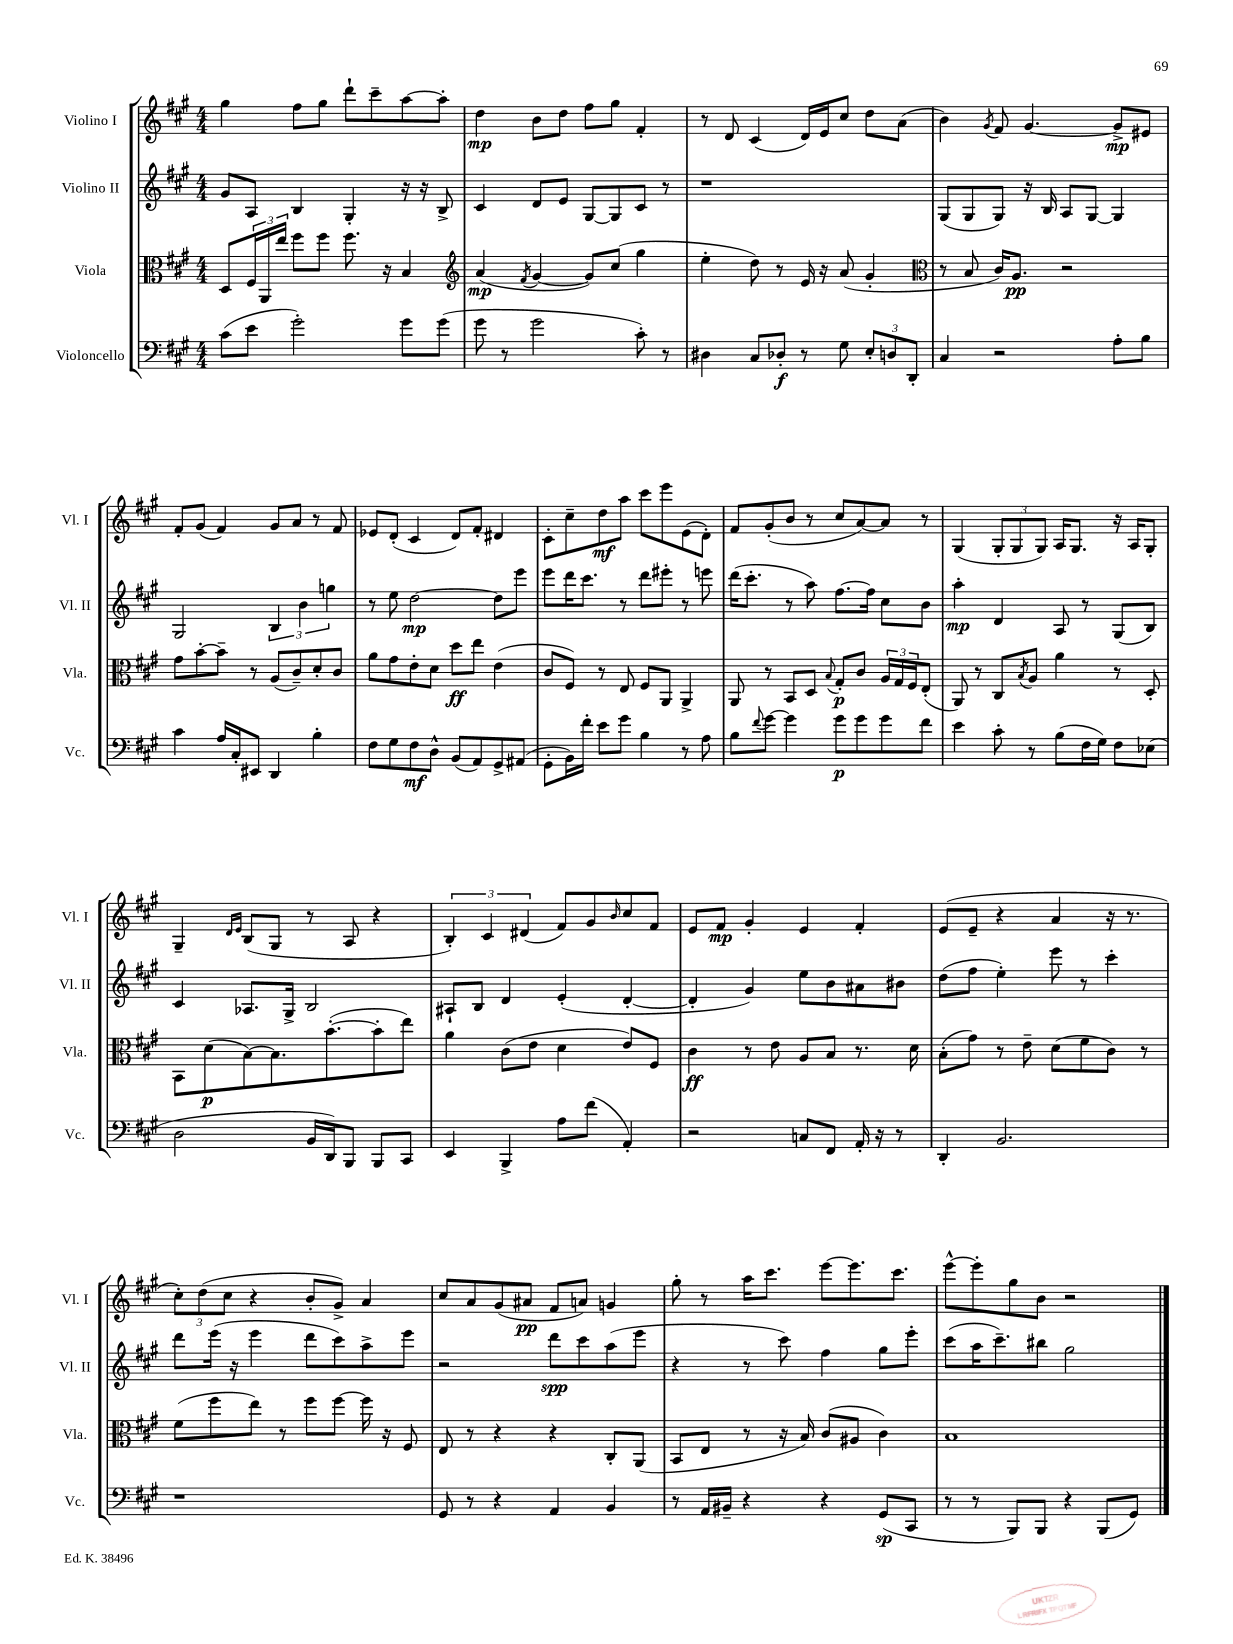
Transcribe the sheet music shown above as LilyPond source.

<<
\new StaffGroup <<
\new Staff = "s0" \with { instrumentName = "Violino I" shortInstrumentName = "Vl. I" } {
    \clef treble \key a \major \numericTimeSignature \time 4/4
    gis''4 fis''8 gis''8 d'''8-! cis'''8-- a''8~ a''8-. |
    d''4\mp b'8 d''8 fis''8 gis''8 fis'4-. |
    r8 d'8 cis'4( d'16) e'16 cis''8 d''8 a'8( |
    b'4) \acciaccatura { gis'8 } fis'8 gis'4.~ gis'8->\mp eis'8 |
    fis'8-. gis'8( fis'4) gis'8 a'8 r8 fis'8 |
    ees'8 d'8-.( cis'4 d'8) fis'8-. dis'4 |
    cis'8-. cis''8-- d''8\mf a''8 cis'''8 e'''8 e'8( d'8-.) |
    fis'8 gis'8-.( b'8 r8 cis''8 a'8~) a'8 r8 |
    gis4( \tuplet 3/2 { gis8-. gis8 gis8) } a16 gis8. r16 a16 gis8-. |
    gis4-- \grace { d'16 e'16 } b8( gis8 r8 a8 r4 |
    \tuplet 3/2 { b4-.) cis'4 dis'4( } fis'8) gis'8 \grace { b'16 } cis''8 fis'8 |
    e'8 fis'8\mp gis'4-. e'4 fis'4-. |
    e'8( e'8-- r4 a'4 r16 r8. |
    \tuplet 3/2 { cis''8-.) d''8( cis''8 } r4 b'8-. gis'8->) a'4 |
    cis''8 a'8 gis'8( ais'8\pp fis'8 a'8) g'4 |
    gis''8-. r8 a''16 cis'''8. e'''8~ e'''8. cis'''8. |
    e'''8~-^ e'''8-. gis''8 b'8 r2 \bar "|." |
}
\new Staff = "s1" \with { instrumentName = "Violino II" shortInstrumentName = "Vl. II" } {
    \clef treble \key a \major \numericTimeSignature \time 4/4
    gis'8 a8 b4 gis4-. r16 r16 b8-> |
    cis'4 d'8 e'8 gis8~ gis8 cis'8 r8 |
    r1 |
    gis8( gis8 gis8) r16 b16 a8 gis8~ gis4 |
    gis2 \tuplet 3/2 { b4 b'4 g''4 } |
    r8 e''8 d''2~\mp d''8 e'''8 |
    e'''8 d'''16 cis'''8. r8 d'''8 eis'''8-. r8 e'''8 |
    d'''16( cis'''8.-. r8 a''8) fis''8.~ fis''16 cis''8 b'8 |
    a''4-.\mp d'4 a8 r8 gis8( b8) |
    cis'4 aes8. gis16-> b2 |
    ais8-! b8 d'4 e'4-.( d'4~-. |
    d'4-. gis'4) e''8 b'8 ais'8 bis'8 |
    d''8( fis''8 e''4-.) e'''8 r8 cis'''4-. |
    d'''8 e'''16( r16 e'''4 d'''8 cis'''8) a''8-> e'''8 |
    r2 d'''8\spp cis'''8 a''8( e'''8 |
    r4 r8 cis'''8) fis''4 gis''8 e'''8-. |
    cis'''8( a''16 cis'''8.--) bis''8 gis''2 \bar "|." |
}
\new Staff = "s2" \with { instrumentName = "Viola" shortInstrumentName = "Vla." } {
    \clef alto \key a \major \numericTimeSignature \time 4/4
    d8 \tuplet 3/2 { fis16 a,16 e''16 } fis''8 fis''8 fis''8. r16 b4 |
    \clef treble a'4\mp( \acciaccatura { fis'8 } gis'4~ gis'8) cis''8( gis''4 |
    e''4-. d''8) r8 e'16 r16 a'8( gis'4-. |
    \clef alto r8 b8 cis'16) a8.\pp r2 |
    gis'8 b'8~-. b'8-- r8 a8( cis'8--) d'8-. cis'8 |
    a'8 gis'8 e'8-. d'8 d''8\ff e''8 e'4( |
    cis'8 fis8) r8 e8 fis8 a,8 a,4-> |
    a,8 r8 b,8 d8 \appoggiatura { b8 } gis8-.\p cis'8 \tuplet 3/2 { a16 gis16 fis16 } e8-.( |
    a,8) r8 cis8 \acciaccatura { b8 } a8 a'4 r8 d8-. |
    b,8 d'8\p( b8~) b8. b'8.~-.( b'8-. e''8) |
    a'4 cis'8( e'8 d'4 e'8) fis8 |
    cis'4\ff r8 e'8 a8 b8 r8. d'16 |
    b8-.( gis'8) r8 e'8-- d'8( fis'8 cis'8) r8 |
    fis'8( fis''8 e''8) r8 fis''8 fis''8~ fis''16 r16 fis8 |
    e8 r8 r4 r4 cis8-. a,8( |
    b,8 e8 r8 r16 b16) cis'8( ais8 cis'4) |
    b1 \bar "|." |
}
\new Staff = "s3" \with { instrumentName = "Violoncello" shortInstrumentName = "Vc." } {
    \clef bass \key a \major \numericTimeSignature \time 4/4
    cis'8( e'8 gis'2-.) gis'8 gis'8( |
    gis'8 r8 gis'2 cis'8-.) r8 |
    dis4 cis8 des8-.\f r8 gis8 \tuplet 3/2 { e8-. d8 d,8-. } |
    cis4 r2 a8-. b8 |
    cis'4 a16 cis16-. eis,8 d,4 b4-. |
    fis8 gis8 fis8\mf d8-^ b,8( a,8) gis,8-> ais,8( |
    gis,8-. b,16) fis'16-. e'8 gis'8 b4 r8 a8 |
    b8 \appoggiatura { fis'8 } gis'8~ gis'4 gis'8\p gis'8 gis'8 fis'8 |
    e'4 cis'8-. r8 b8( fis16 gis16) fis8 ees8( |
    d2 b,16 d,16) b,,8 b,,8 cis,8 |
    e,4 b,,4-> a8 fis'8( a,4-.) |
    r2 c8 fis,8 a,16-. r16 r8 |
    d,4-. b,2. |
    r1 |
    gis,8 r8 r4 a,4 b,4 |
    r8 a,16 bis,16-- r4 r4 gis,8\sp( cis,8 |
    r8 r8 b,,8) b,,8 r4 b,,8( gis,8) \bar "|." |
}
>>
>>
\layout { \context { \Score \remove "Bar_number_engraver" } }
